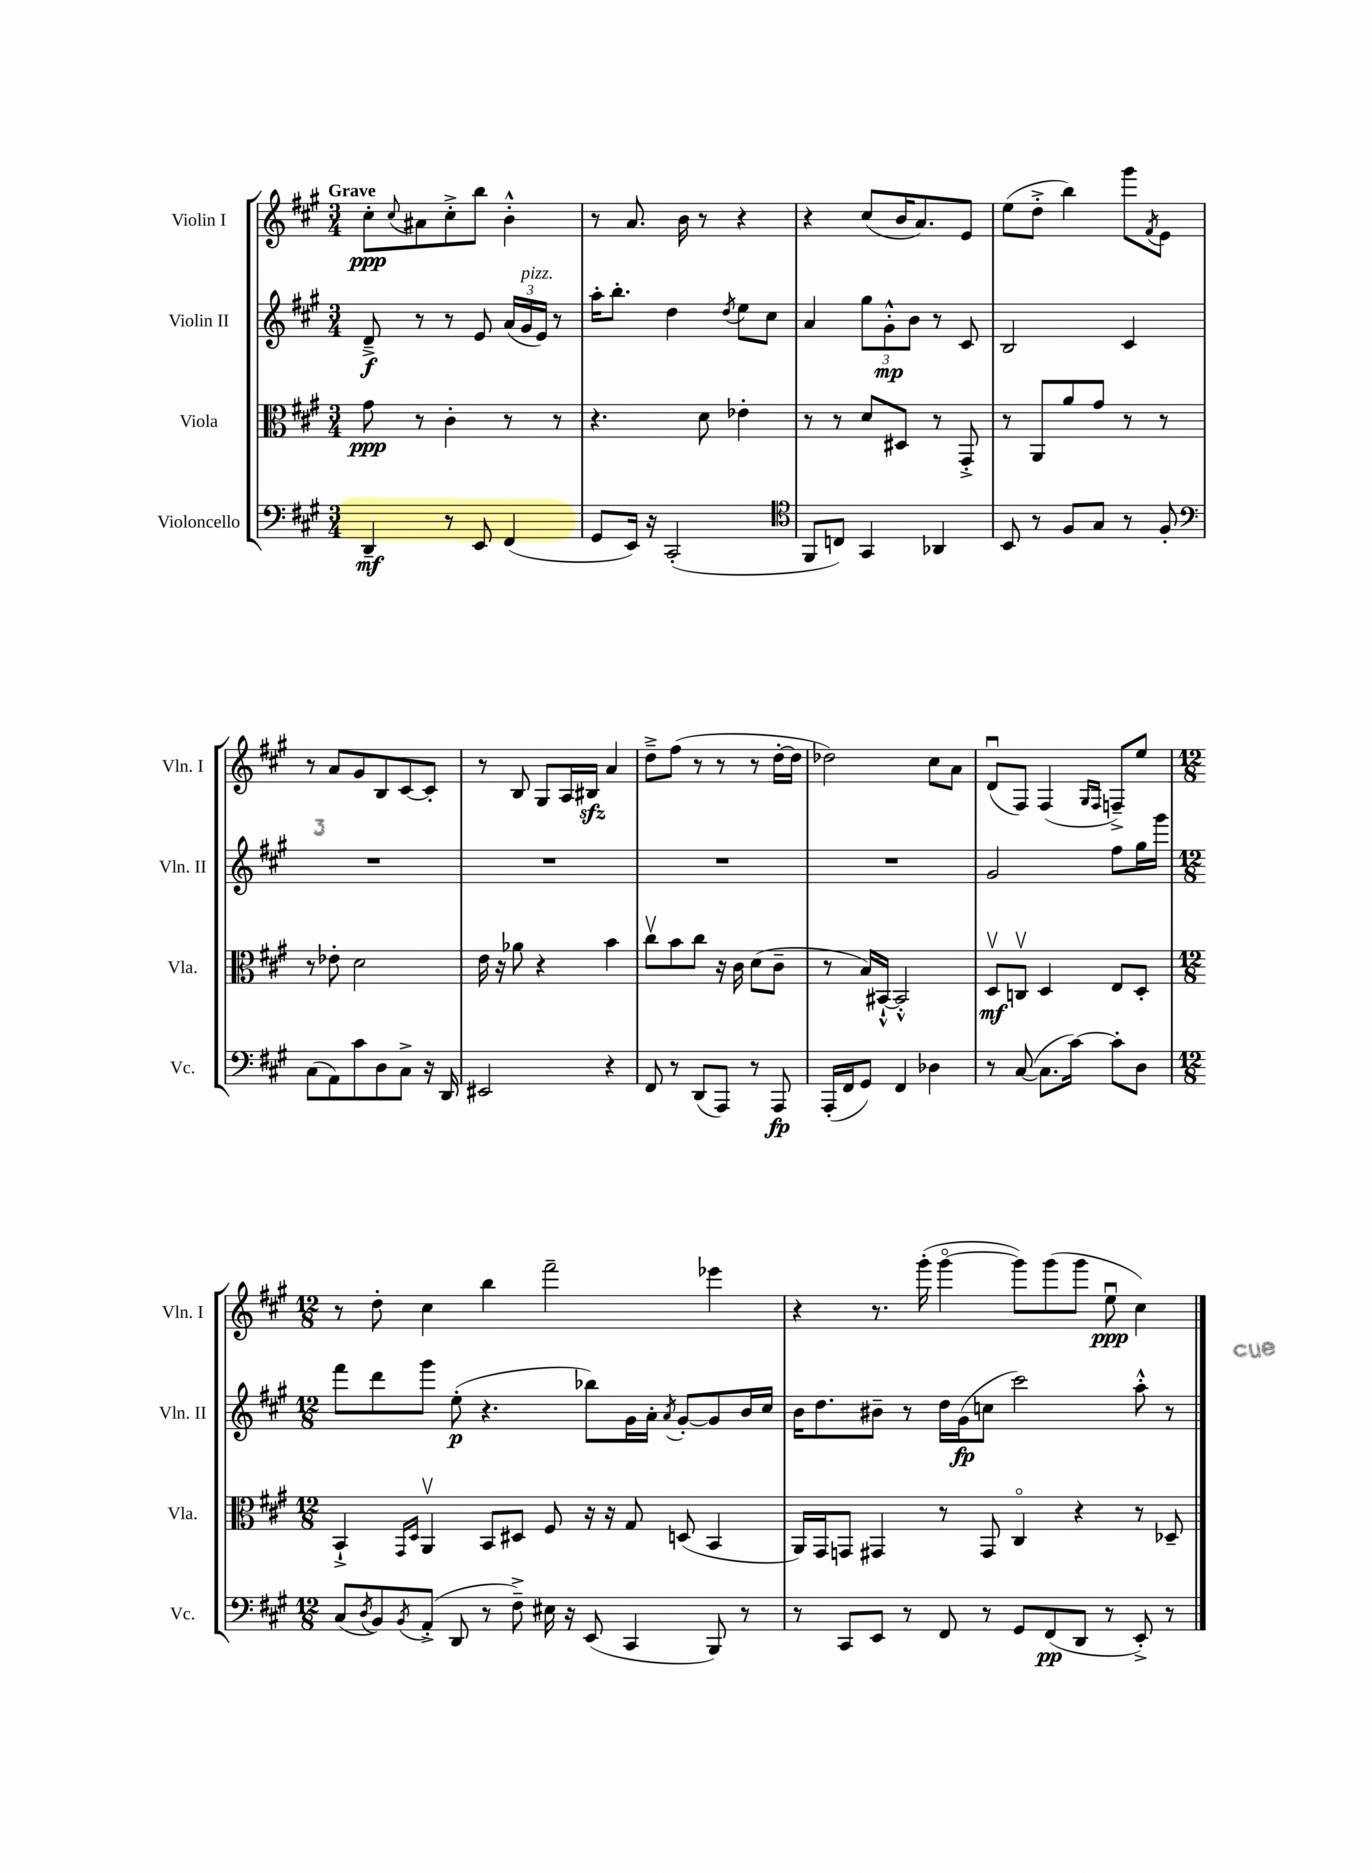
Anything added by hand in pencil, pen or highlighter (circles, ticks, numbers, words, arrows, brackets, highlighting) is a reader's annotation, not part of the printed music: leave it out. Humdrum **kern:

**kern	**dynam	**kern	**dynam	**kern	**dynam	**kern	**dynam
*part4	*part4	*part3	*part3	*part2	*part2	*part1	*part1
*staff4	*staff4	*staff3	*staff3	*staff2	*staff2	*staff1	*staff1
*I"Violoncello	*	*I"Viola	*	*I"Violin II	*	*I"Violin I	*
*I'Vc.	*	*I'Vla.	*	*I'Vln. II	*	*I'Vln. I	*
*clefF4	*	*clefC3	*	*clefG2	*	*clefG2	*
*k[f#c#g#]	*	*k[f#c#g#]	*	*k[f#c#g#]	*	*k[f#c#g#]	*
*M3/4	*	*M3/4	*	*M3/4	*	*M3/4	*
=1	=1	=1	=1	=1	=1	=1	=1
!	!	!	!	!	!	!LO:TX:a:B:t=Grave	!
4DD~/	mf	8g#\	ppp	8d~^/	f	8cc#'\L	ppp
.	.	.	.	.	.	8qqcc#/	.
.	.	8r	.	8r	.	8a#X\	.
8r	.	4c#'\	.	8r	.	8cc#'^\	.
8EE/	.	.	.	8e/	.	8bb\J	.
(4FF#/	.	8r	.	(24a/LL	.	4b'^^\	.
!	!	!	!	!LO:TX:a:i:t=pizz.	!	!	!
.	.	.	.	24g#/	.	.	.
.	.	.	.	24e/JJ)	.	.	.
.	.	8r	.	8r	.	.	.
=2	=2	=2	=2	=2	=2	=2	=2
8GG#/L	.	4.r	.	16aa'\KL	.	8r	.
.	.	.	.	8.bb'\J	.	.	.
16EE/Jk)	.	.	.	.	.	8.a/	.
16r	.	.	.	.	.	.	.
(2CC#'/	.	.	.	4dd\	.	.	.
.	.	.	.	.	.	16b\	.
.	.	8d\	.	.	.	8r	.
.	.	.	.	8qdd/	.	.	.
.	.	4e-X'\	.	8ee\L	.	4r	.
.	.	.	.	8cc#\J	.	.	.
=3	=3	=3	=3	=3	=3	=3	=3
*clefC4	*	*	*	*	*	*	*
8FF#/L	.	8r	.	4a/	.	4r	.
8Cn/J)	.	8r	.	.	.	.	.
4GG#/	.	8d/L	.	12gg#\L	.	(8cc#/L	.
.	.	.	.	12g#'^^\	mp	.	.
.	.	8D#X/J	.	.	.	16b/K	.
.	.	.	.	12b\J	.	.	.
.	.	.	.	.	.	8.a/)	.
4AA-X/	.	8r	.	8r	.	.	.
.	.	8GG#'^/	.	8c#/	.	8e/J	.
=4	=4	=4	=4	=4	=4	=4	=4
8BB/	.	8r	.	2B/	.	(8ee\L	.
8r	.	8AA/L	.	.	.	8dd'^\J	.
8F#/L	.	8a/	.	.	.	4bb\)	.
8G#/J	.	8g#/J	.	.	.	.	.
8r	.	8r	.	4c#/	.	8ggg#\L	.
.	.	.	.	.	.	8qf#/	.
8F#'/	.	8r	.	.	.	8e\J	.
!!LO:LB:g=z
=5	=5	=5	=5	=5	=5	=5	=5
*clefF4	*	*	*	*	*	*	*
(8C#\L	.	8r	.	2.r	.	8r	.
8AA\)	.	8e-X'\	.	.	.	8a/L	.
8c#\	.	2d\	.	.	.	8g#/	.
8D\	.	.	.	.	.	8B/	.
8C#^\J	.	.	.	.	.	[8c#/	.
16r	.	.	.	.	.	8c#'/J]	.
16DD/	.	.	.	.	.	.	.
=6	=6	=6	=6	=6	=6	=6	=6
2EE#X/	.	16e\	.	2.r	.	8r	.
.	.	16r	.	.	.	.	.
.	.	8a-X\	.	.	.	8B/	.
.	.	4r	.	.	.	8G#/L	.
.	.	.	.	.	.	16A/L	.
.	.	.	.	.	.	16B#Xzz/JJ	.
4r	.	4b\	.	.	.	4a/	.
=7	=7	=7	=7	=7	=7	=7	=7
8FF#/	.	8cc#v\L	.	2.r	.	8dd~^\L	.
8r	.	8b\	.	.	.	(8ff#\J	.
(8DD/L	.	8cc#\J	.	.	.	8r	.
8AAA/J)	.	16r	.	.	.	8r	.
.	.	16c#\	.	.	.	.	.
8r	.	(8d\L	.	.	.	8r	.
8AAA/	fp	8c#~\J	.	.	.	[16dd'\LL	.
.	.	.	.	.	.	16dd\JJ]	.
=8	=8	=8	=8	=8	=8	=8	=8
(16AAA'/LL	.	8r	.	2.r	.	2dd-X\)	.
16FF#/J	.	.	.	.	.	.	.
8GG#/J)	.	16B/LL)	.	.	.	.	.
.	.	[16BB#X`^^/JJ	.	.	.	.	.
4FF#/	.	2BB#'^^/]	.	.	.	.	.
4D-X\	.	.	.	.	.	8cc#\L	.
.	.	.	.	.	.	8a\J	.
=9	=9	=9	=9	=9	=9	=9	=9
8r	.	8Dv/L	mf	2g#/	.	(8du/L	.
([8C#/	.	8Cnv/J	.	.	.	8F#/J)	.
8.C#\L]	.	4D/	.	.	.	(4F#/	.
[16c#\Jk)	.	.	.	.	.	.	.
.	.	.	.	.	.	16qqG#/LL	.
.	.	.	.	.	.	16qqF#/JJ	.
8c#'\L]	.	8E/L	.	8ff#\L	.	8Fn~^/L)	.
8D\J	.	8D'/J	.	16gg#\L	.	8ee/J	.
.	.	.	.	16ggg#\JJ	.	.	.
!!LO:LB:g=z
=10	=10	=10	=10	=10	=10	=10	=10
*M12/8	*	*M12/8	*	*M12/8	*	*M12/8	*
(8C#/L	.	4BB`^/	.	8fff#\L	.	8r	.
8qD/	.	.	.	.	.	.	.
8BB/)	.	.	.	8ddd\	.	8dd'\	.
.	.	16qqGG#/LL	.	.	.	.	.
8qBB/	.	16qqD/JJ	.	.	.	.	.
(8AA'^/J	.	4AAv/	.	8ggg#\J	.	4cc#\	.
8DD/	.	.	.	(8ee'\	p	.	.
8r	.	8BB/L	.	4.r	.	4bb\	.
8F#~^\)	.	8D#X/J	.	.	.	.	.
16E#X\	.	8F#/	.	.	.	2fff#~\	.
16r	.	.	.	.	.	.	.
(8EE/	.	16r	.	8bb-X\L)	.	.	.
.	.	16r	.	.	.	.	.
4CC#/	.	8G#/	.	16g#\L	.	.	.
.	.	.	.	16a'\JJ	.	.	.
.	.	.	.	8qa/	.	.	.
.	.	(8Dn/	.	[8g#'/L	.	.	.
8BBB/)	.	4BB/	.	8g#/]	.	4eee-X\	.
8r	.	.	.	16b/L	.	.	.
.	.	.	.	16cc#/JJ	.	.	.
=11	=11	=11	=11	=11	=11	=11	=11
8r	.	16AA/LL)	.	16b\KL	.	4r	.
.	.	16GG#/J	.	8.dd\	.	.	.
8CC#/L	.	8GGn/J	.	.	.	.	.
8EE/J	.	4GG#X/	.	8b#X~\J	.	8.r	.
8r	.	.	.	8r	.	.	.
.	.	.	.	.	.	(16ggg#'\	.
8FF#/	.	8r	.	16dd\LL	.	[4ggg#\	.
.	.	.	.	(16g#\J	fp	.	.
8r	.	8GG#/	.	8ccn\J	.	.	.
8GG#/L	.	4C#/	.	2ccc#\)	.	8ggg#\L])	.
(8FF#/	pp	.	.	.	.	(8ggg#\	.
8DD/J	.	4r	.	.	.	8ggg#\J	.
8r	.	.	.	.	.	8eeu\	ppp
8EE'^/)	.	8r	.	8aa'^^\	.	4cc#\)	.
8r	.	8D-X~/	.	8r	.	.	.
==	==	==	==	==	==	==	==
*-	*-	*-	*-	*-	*-	*-	*-
